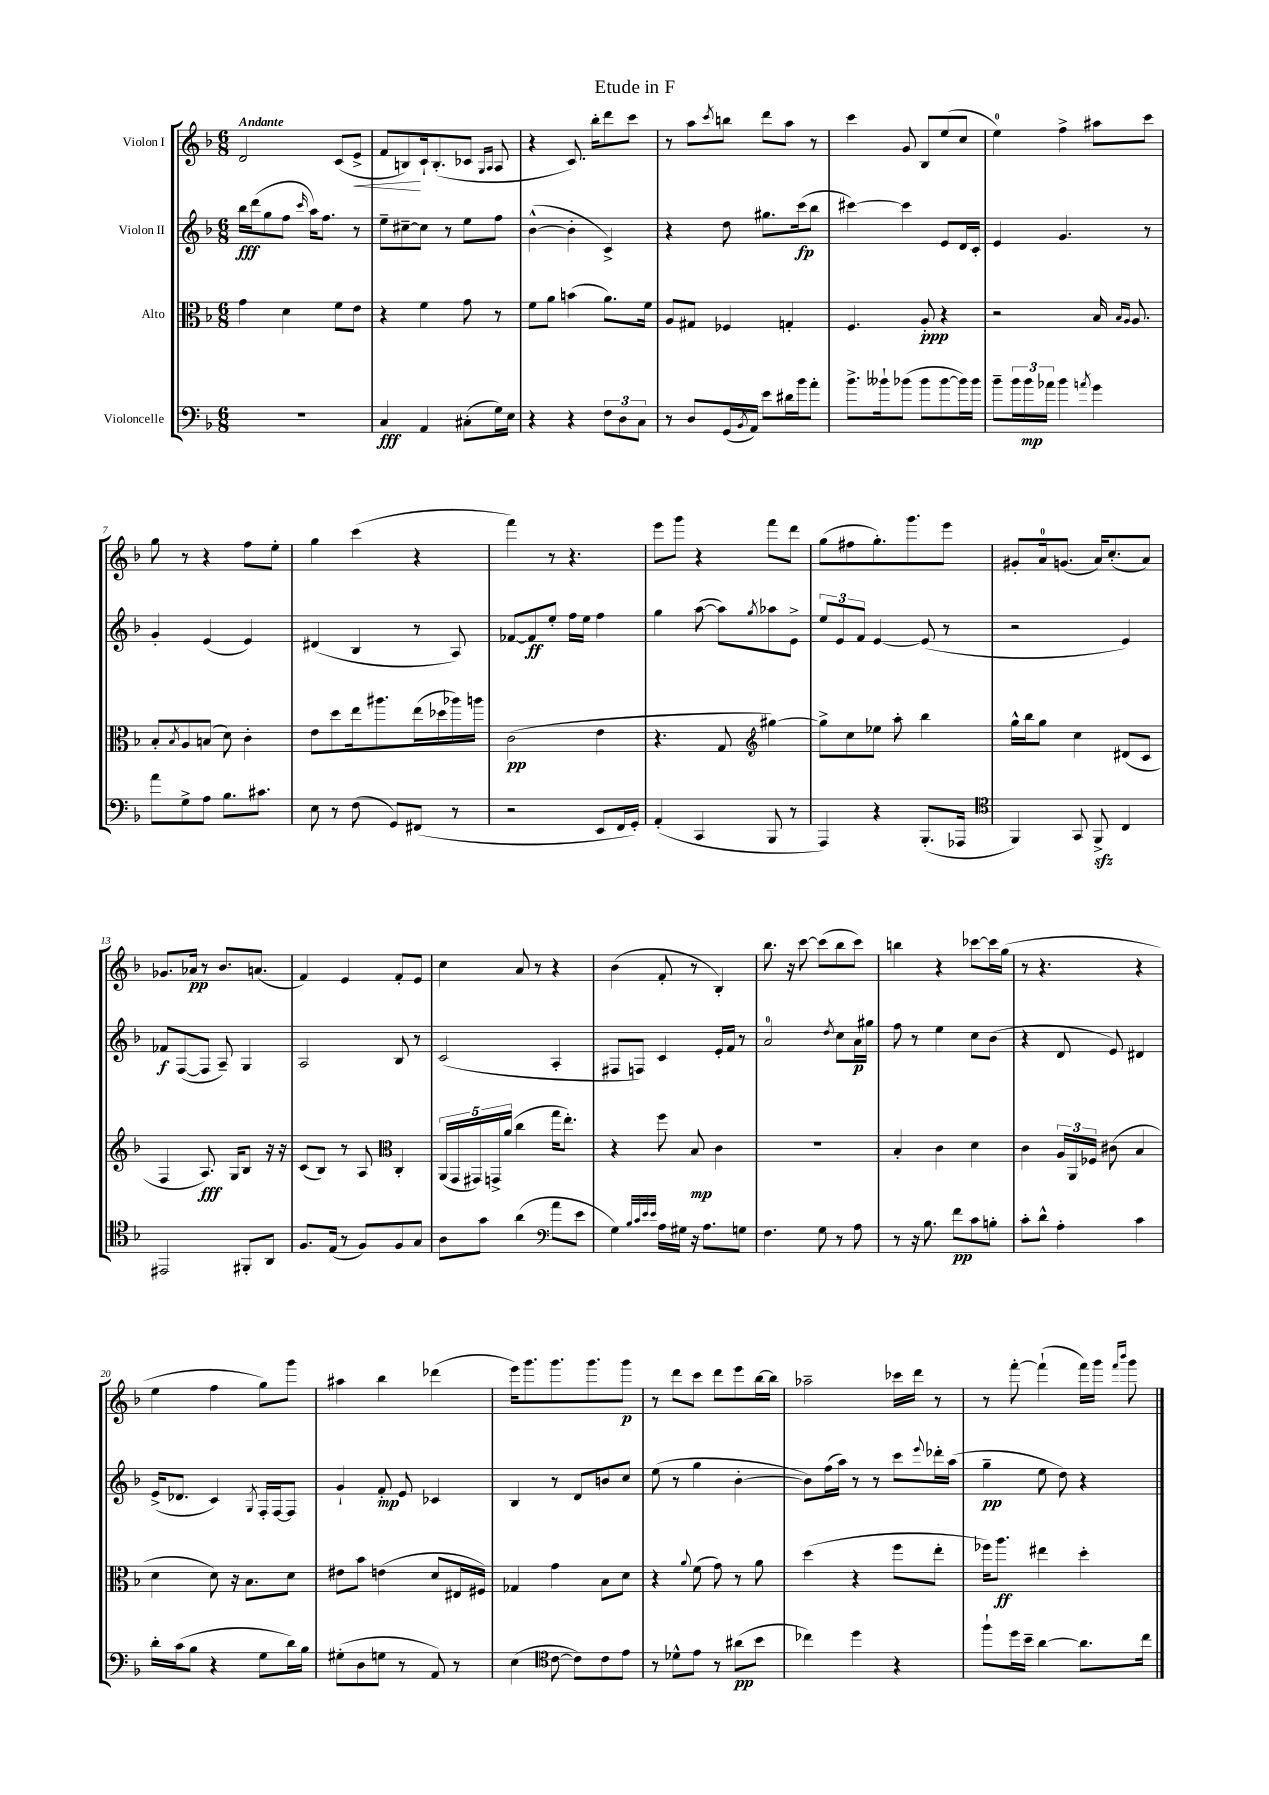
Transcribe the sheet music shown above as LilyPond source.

\header { title = "Etude in F" }
<<
\new StaffGroup <<
\new Staff = "s0" \with { instrumentName = "Violon I" } {
    \clef treble \key f \major \numericTimeSignature \time 6/8 \tempo "Andante"
    d'2 c'8( e'8->\< |
    f'8 b8\!) c'16-! b8.-.( ces'8 \grace { g16 a16 } a8 |
    r4 c'8.) bes''16-. d'''8 c'''8 |
    r8 a''8 \acciaccatura { c'''8 } b''8 d'''8 a''8 r8 |
    c'''4 g'8 bes8 e''8( c''8 |
    e''4-0) f''4-> ais''8 c'''8 |
    g''8 r8 r4 f''8 e''8-. |
    g''4 c'''4( r4 |
    f'''4) r8 r4. |
    e'''8 g'''8 r4 f'''8 d'''8 |
    g''8( fis''8 g''8.-.) g'''8. e'''8 |
    gis'8-. a'16-0 g'8.( a'16) c''8.-.( a'8) |
    ges'8. aes'16\pp r8 bes'8. a'8.( |
    f'4) e'4 f'8-. e'8 |
    c''4 a'8 r8 r4 |
    bes'4( f'8-. r8 bes4-.) |
    bes''8. r16 c'''8~ c'''8( bes''8 c'''8) |
    b''4 r4 ces'''8~ ces'''16 g''16( |
    r8 r4. r4 |
    e''4 f''4 g''8) g'''8 |
    ais''4 bes''4 des'''4( |
    e'''16) g'''8. g'''8. g'''8. g'''8\p |
    r8 d'''8 c'''8 d'''8 e'''8 bes''16~ bes''16 |
    aes''2-- ces'''16 d'''16 r8 |
    r8 f'''8~-. f'''4-!( f'''16) g'''16 \grace { f'''16 bes'''16 } g'''8 \bar "|." |
}
\new Staff = "s1" \with { instrumentName = "Violon II" } {
    \clef treble \key f \major \numericTimeSignature \time 6/8
    bes''16\fff d'''16( g''8 f''8 \grace { c'''16 } a''16) f''8. r8 |
    e''8-- cis''8~-- cis''8 r8 e''8 f''8 |
    bes'4~-^( bes'4-. c'4->) |
    r4 d''8 gis''8. c'''16\fp( bes''8 |
    cis'''4~) cis'''4 e'8 d'16 c'16-. |
    e'4 g'4. r8 |
    g'4-. e'4( e'4) |
    dis'4( bes4 r8 a8) |
    fes'8~ fes'8\ff e''8-. f''16 e''16 f''4 |
    g''4 a''8~( a''8) \acciaccatura { g''8 } aes''8 e'8-> |
    \tuplet 3/2 { e''8 e'8 f'8 } e'4~ e'8( r8 |
    r2 e'4) |
    fes'8\f f8~( f8 a8--) g4 |
    a2 bes8 r8 |
    c'2( a4-. |
    fis8 f8) c'4 e'16-. f'16 r8 |
    a'2-0 \acciaccatura { d''8 } c''8 a'16\p gis''16 |
    f''8 r8 e''4 c''8 bes'8( |
    r4 d'8 e'8) dis'4 |
    e'16->( des'8. c'4) \acciaccatura { g8 } f16-. f16~ f8 |
    g'4-! f'8-.\mp e'8 ces'4 |
    bes4 r8 d'8 b'8 c''8 |
    e''8( r8 g''4 bes'4~-. |
    bes'8) f''16( a''16) r8 r8 c'''8 \appoggiatura { e'''8 } des'''16-. a''16( |
    g''4--\pp e''8 d''8) r4 \bar "|." |
}
\new Staff = "s2" \with { instrumentName = "Alto" } {
    \clef alto \key f \major \numericTimeSignature \time 6/8
    g'4 d'4 f'8 e'8 |
    r4 f'4 g'8 r8 |
    f'8 a'8 b'4( a'8.) f'16 |
    a8 gis8 fes4 g4-. |
    f4. a8-.\ppp r4 |
    r2 bes16 \grace { bes16 a16 } a8. |
    bes8-. \acciaccatura { bes8 } a8 b8( d'8) c'4-. |
    e'8 d''8 e''16 ais''8. e''16( des''16 aes''16) a''16 |
    c'2\pp( e'4 |
    r4. g8 \clef treble gis''4~) |
    gis''8-> c''8 ees''8 a''8-. bes''4 |
    g''16-^ bes''16 g''8 c''4 dis'8( c'8 |
    f4 a8.\fff) g16 bes8 r16 r16 |
    c'8( bes8) r8 a8 \clef alto c4-. |
    \tuplet 5/4 { a,16( g,16 gis,16) g,16-> a'16( } c''4 g''16 e''8.-.) |
    r4 f''8 bes8\mp c'4 |
    R2. |
    bes4-. c'4 d'4 |
    c'4 \tuplet 3/2 { a16 a,16 fes16 } cis'8( bes4 |
    d'4 d'8) r16 bes8. d'8 |
    eis'8 bes'8 e'4( d'8 eis16 fis16) |
    ges4 g'4 bes8 d'8 |
    r4 \appoggiatura { a'8 } f'8( g'8) r8 a'8 |
    d''4( r4 f''8 e''8-. |
    fes''16) a''8.\ff eis''4 d''4-. \bar "|." |
}
\new Staff = "s3" \with { instrumentName = "Violoncelle" } {
    \clef bass \key f \major \numericTimeSignature \time 6/8
    R2. |
    c4\fff a,4 cis8-.( g16) e16 |
    r4 r4 \tuplet 3/2 { f8 d8 c8 } |
    r8 d8 g,16( \acciaccatura { bes,8 } a,16) e'8 dis'16 bes'16 a'8-. |
    bes'8.-> beses'16-! bes'8( bes'8 bes'8~ bes'16) bes'16 |
    bes'8-- \tuplet 3/2 { bes'16 bes'16\mp aes'16 } bes'4 \acciaccatura { a'8 } g'4 |
    a'8 g8-> a8 bes8. cis'8. |
    e8 r8 f8( g,8) fis,8( r8 |
    r2 e,8 f,16 g,16-.) |
    a,4-.( c,4 bes,,8 r8 |
    a,,4) r4 bes,,8.-.( aes,,16 |
    \clef tenor f,4) g,8 f,8->\sfz c4 |
    eis,2 fis,8-. a,8 |
    f8. e16( r8 f8) f8 g8 |
    a8 g'8 a'4( \clef bass a'8 e'8 |
    g4) \grace { bes32 c'32 e'32 e'32 } a16 gis16 r16 a8. g8 |
    f4. g8 r8 a8 |
    r8 r16 bes8. f'8\pp c'8 b8-. |
    c'8-. d'8-^ a4-. c'4 |
    d'16-. c'16( bes8 r4 g8 d'16) bes16 |
    gis8-.( d8 g8 r8 a,8) r8 |
    e4( \clef tenor c'8~ c'8) c'8 e'8 |
    r8 des'8-^ e'8 r8 ais'8\pp( bes'8 |
    ces''4) d''4 r4 |
    f''8-! d''16 bes'16-- a'4~ a'8. c''16 \bar "|." |
}
>>
>>
